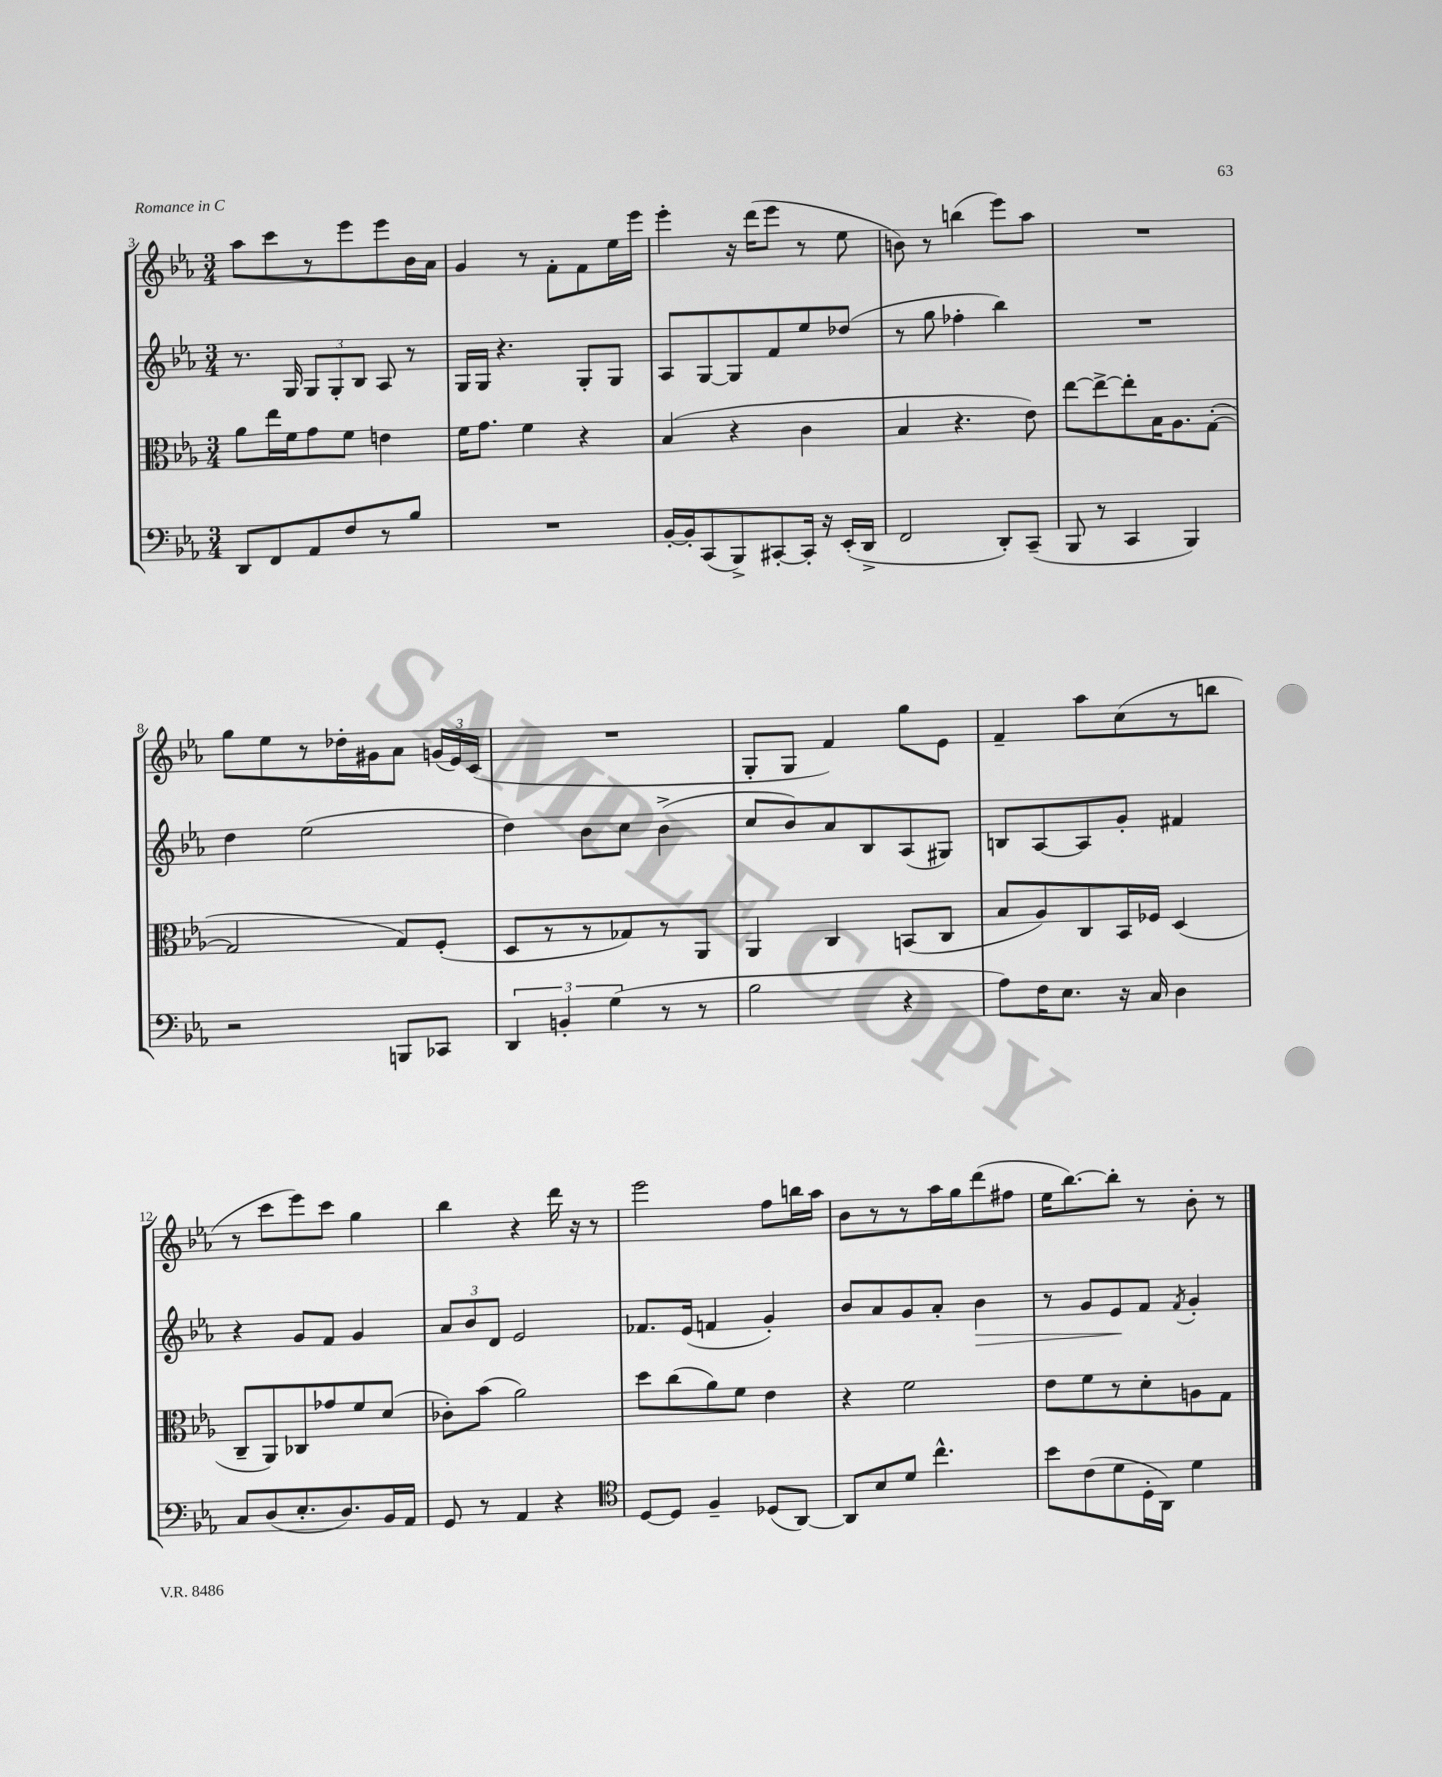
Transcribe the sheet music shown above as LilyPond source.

<<
\new StaffGroup <<
\new Staff = "s0" {
    \clef treble \key ees \major \numericTimeSignature \time 3/4
    \autoBeamOff aes''8[ c'''8 r8 ees'''8 ees'''8 bes'16 aes'16] |
    g'4 r8 f'8[-. f'8 ees''16 ees'''16] |
    ees'''4-. r16 d'''16[( ees'''8] r8 ees''8 |
    b'8) r8 b''4( ees'''8[) aes''8] |
    R2. |
    g''8[ ees''8 r8 des''16-. gis'16 aes'8] \tuplet 3/2 { g'16[( ees'16) c'16]( } |
    R2. |
    g8[-. g8] f'4) g''8[ ees'8] |
    f'4-- aes''8[ c''8( r8 b''8] |
    r8 c'''8[ ees'''8) c'''8] g''4 |
    bes''4 r4 d'''16 r16 r8 |
    ees'''2 f''8[ b''16 aes''16] |
    bes'8[ r8 r8 aes''16 g''16 d'''8( fis''8] |
    ees''16[ bes''8.~) bes''8]-. r8 bes'8-. r8 \bar "|." |
}
\new Staff = "s1" {
    \clef treble \key ees \major \numericTimeSignature \time 3/4
    \autoBeamOff r8. g16 \tuplet 3/2 { g8[ g8-. bes8] } aes8 r8 |
    g16[ g16] r4. g8[-. g8] |
    aes8[ g8~ g8 f'8 ees''8 des''8]( |
    r8 g''8 fes''4-. bes''4) |
    R2. |
    d''4 ees''2( |
    d''4) bes'8[ c''8] bes'4->( |
    c''8[ bes'8) aes'8 bes8 aes8( gis8]) |
    b8[ aes8~ aes8 g'8]-. fis'4 |
    r4 g'8[ f'8] g'4 |
    \tuplet 3/2 { aes'8[ bes'8 d'8] } ees'2 |
    fes'8.[ ees'16]( f'4 g'4-.) |
    bes'8[ aes'8 g'8 aes'8]-. bes'4\> |
    r8 g'8[ ees'8\! f'8] \acciaccatura { f'8 } g'4-. \bar "|." |
}
\new Staff = "s2" {
    \clef alto \key ees \major \numericTimeSignature \time 3/4
    \autoBeamOff aes'8[ ees''16 f'16 g'8 f'8] e'4 |
    f'16[ g'8.] f'4 r4 |
    bes4( r4 c'4 |
    bes4 r4. ees'8) |
    ees''8[~ ees''8~-> ees''8-. bes16 aes8. g8]~-.( |
    g2 g8[) f8]-.( |
    d8[ r8 r8 ges8) r8 aes,8] |
    aes,4 c4 b,8[( c8] |
    bes8[ aes8) c8 bes,16 fes16] d4( |
    c8[-- aes,8) ces8 ges'8 f'8 d'8]( |
    ces'8[-.) bes'8]( aes'2) |
    d''8[ c''8( aes'8) f'8] ees'4 |
    r4 f'2 |
    ees'8[ f'8 r8 d'8-. a8 g8] \bar "|." |
}
\new Staff = "s3" {
    \clef bass \key ees \major \numericTimeSignature \time 3/4
    \autoBeamOff d,8[ f,8 aes,8 f8 r8 bes8] |
    R2. |
    bes,16[~-. bes,16-. c,8( bes,,8->) cis,8~-. cis,16]-. r16 ees,16[-.( d,16]-> |
    f,2 d,8[-.) c,8]--( |
    bes,,8 r8 c,4 bes,,4) |
    r2 b,,8[ ces,8] |
    \tuplet 3/2 { d,4 b,4-. g4( } r8 r8 |
    bes2 r4 |
    aes8[) f16 ees8.] r16 c16 d4 |
    c8[ d8( ees8.-. d8.) bes,16 aes,16] |
    g,8 r8 aes,4 r4 |
    \clef tenor d8[~ d8] f4-- des8[( aes,8]~) |
    aes,8[ bes8 d'8] c''4.-^ |
    bes'8[ c'8( d'8 d16-. aes,16]) d'4 \bar "|." |
}
>>
>>
\layout { \context { \Score currentBarNumber = #3 } }
